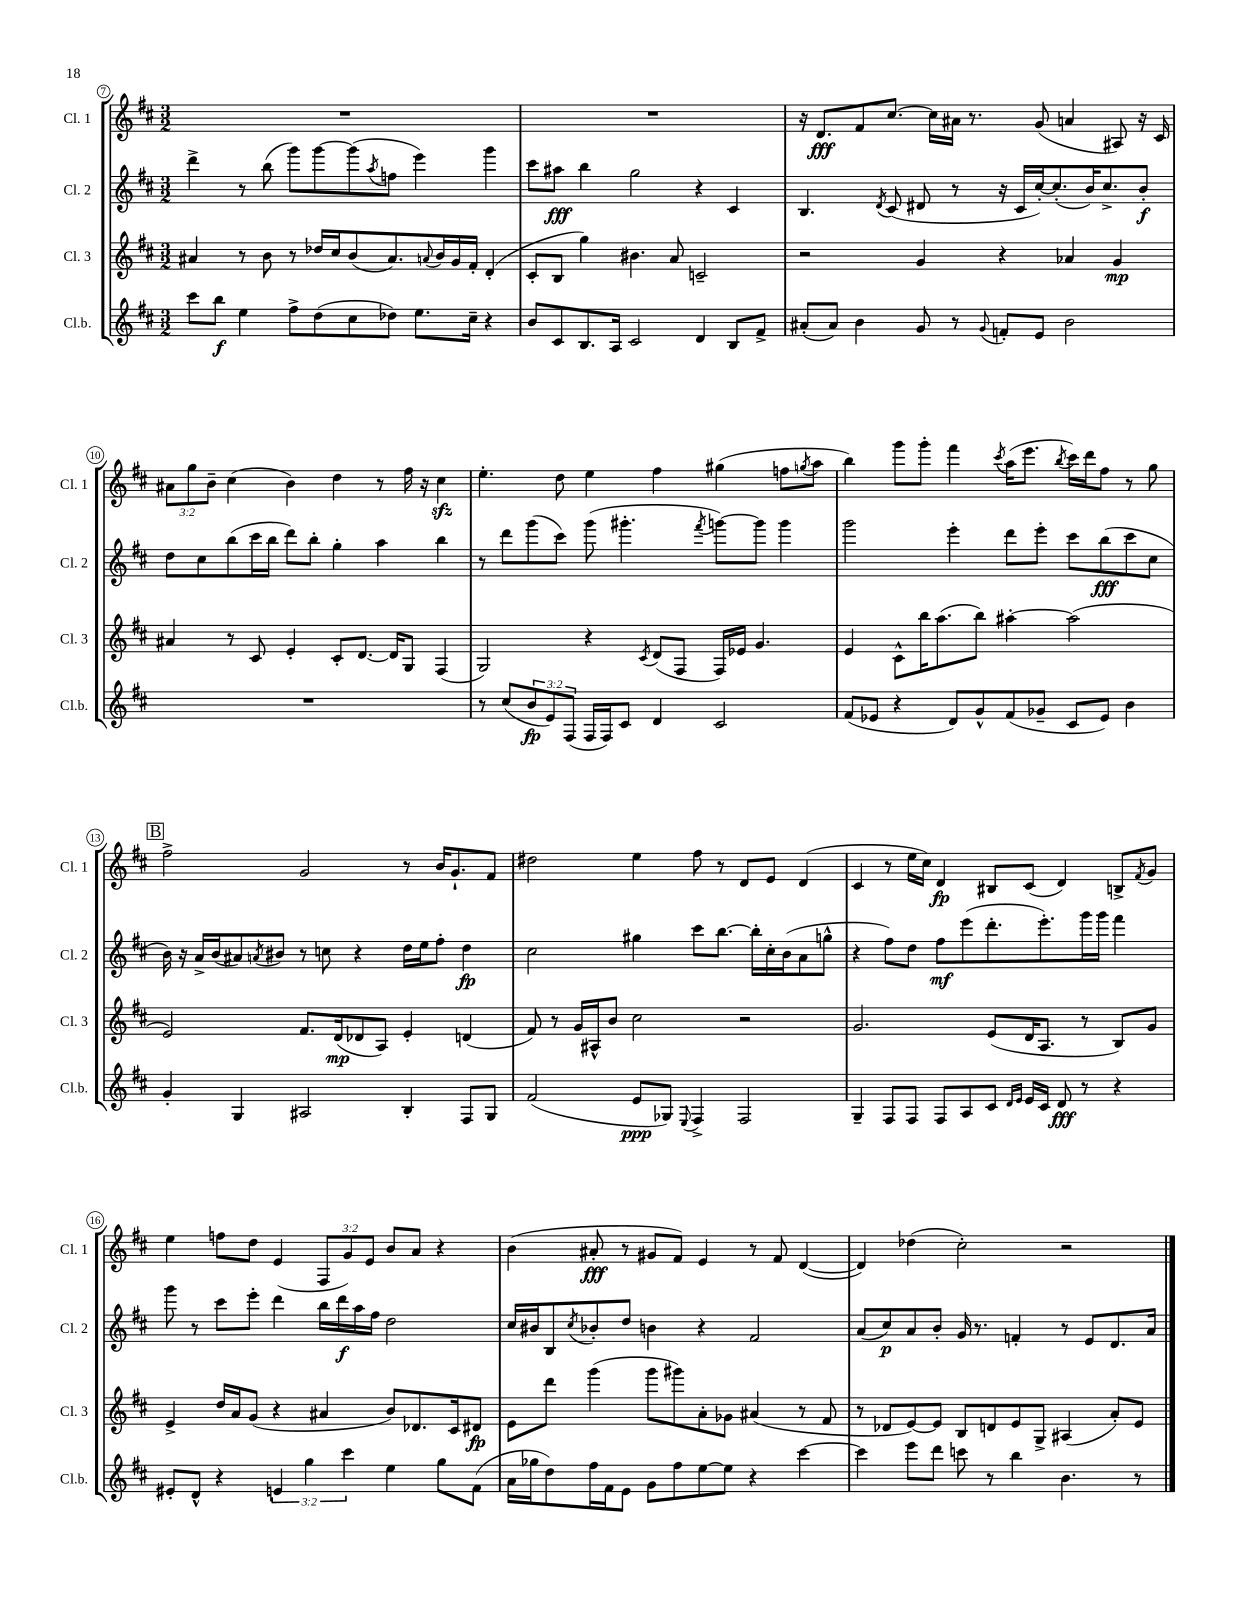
<<
\new StaffGroup <<
\new Staff = "s0" \with { instrumentName = "Cl. 1" shortInstrumentName = "Cl. 1" } {
    \clef treble \key d \major \numericTimeSignature \time 3/2 \override Staff.TupletNumber.text = #tuplet-number::calc-fraction-text
    R1. |
    R1. |
    r16 d'8.\fff fis'8 cis''8.~ cis''16 ais'16 r8. g'8( a'4 ais8) r16 cis'16 |
    \tuplet 3/2 { ais'8 g''8 b'8-- } cis''4( b'4) d''4 r8 fis''16 r16 cis''4\sfz |
    e''4.-. d''8 e''4 fis''4 gis''4( f''8 \acciaccatura { g''8 } a''8 |
    b''4) g'''8 g'''8-. fis'''4 \acciaccatura { cis'''8 } a''16( e'''8. \acciaccatura { b''8 } cis'''16) d'''16 fis''8 r8 g''8 |
    \mark \markup { \box "B" } fis''2-> g'2 r8 b'16 g'8.-! fis'8 |
    dis''2 e''4 fis''8 r8 d'8 e'8 d'4( |
    cis'4 r8 e''16 cis''16) d'4\fp bis8 cis'8( d'4) b8-> \acciaccatura { fis'8 } g'8 |
    e''4 f''8 d''8 e'4( \tuplet 3/2 { fis8 g'8) e'8 } b'8 a'8 r4 |
    b'4( ais'8-.\fff r8 gis'8 fis'8) e'4 r8 fis'8 d'4~( |
    d'4) des''4( cis''2-.) r2 \bar "|." |
}
\new Staff = "s1" \with { instrumentName = "Cl. 2" shortInstrumentName = "Cl. 2" } {
    \clef treble \key d \major \numericTimeSignature \time 3/2
    d'''4-> r8 b''8( g'''8) g'''8~ g'''8( \acciaccatura { a''8 } f''8 e'''4) g'''4 |
    cis'''8 ais''8\fff b''4 g''2 r4 cis'4 |
    b4. \acciaccatura { d'8 } cis'8( dis'8 r8 r16 cis'16 cis''16~-.) cis''8.-.( b'16) cis''8.-> b'8-.\f |
    d''8 cis''8 b''8( cis'''16 b''16 d'''8) b''8-. g''4-. a''4 b''4 |
    r8 d'''8 g'''8( cis'''8) g'''8( gis'''4.-. \acciaccatura { fis'''8 } g'''8~) g'''8 g'''4 |
    g'''2 e'''4-. d'''8 e'''8-. cis'''8 b''8\fff( cis'''8 cis''8 |
    \mark \markup { \box "B" } b'16) r16 a'16-> b'16( ais'8) \acciaccatura { a'8 } bis'8 r8 c''8 r4 d''16 e''16 fis''8-. d''4\fp |
    cis''2 gis''4 cis'''8 b''8.~ b''16-. cis''16-. b'16( a'8 g''8-^ |
    r4 fis''8) d''8 fis''8\mf e'''8( d'''8.-. e'''8.-.) g'''16 g'''16 fis'''4 |
    g'''8 r8 cis'''8 e'''8-. d'''4 b''16 d'''16\f a''16 fis''16 d''2 |
    cis''16 bis'16 b8 \acciaccatura { cis''8 } bes'8-. d''8 b'4 r4 fis'2 |
    a'8( cis''8\p) a'8 b'8-. g'16 r8. f'4-. r8 e'8 d'8. a'16 \bar "|." |
}
\new Staff = "s2" \with { instrumentName = "Cl. 3" shortInstrumentName = "Cl. 3" } {
    \clef treble \key d \major \numericTimeSignature \time 3/2
    ais'4 r8 b'8 r8 des''16 cis''16 b'8( ais'8.) \appoggiatura { a'8 } b'16 g'16 fis'16-. d'4-.( |
    cis'8-. b8 g''4) bis'4. a'8 c'2-- |
    r2 g'4 r4 aes'4 g'4\mp |
    ais'4 r8 cis'8 e'4-. cis'8-. d'8.~ d'16 g8 fis4( |
    g2) r4 \acciaccatura { cis'8 } d'8( fis8 fis16) ees'16 g'4. |
    e'4 cis'8-^ b''16 a''8.( b''8) ais''4~-. ais''2( |
    \mark \markup { \box "B" } e'2) fis'8. d'16\mp( des'8 a8) e'4-. d'4( |
    fis'8) r8 g'16 ais16-^ b'8 cis''2 r2 |
    g'2. e'8( d'16 a8. r8 b8) g'8 |
    e'4-> d''16 a'16 g'8( r4 ais'4 b'8) des'8. cis'16 dis'8\fp |
    e'8 d'''8 g'''4( g'''8 gis'''8) a'8-. ges'8 ais'4( r8 fis'8 |
    r8 des'8 e'8~) e'8 b8 d'8 e'8 g8-> ais4( a'8-.) e'8 \bar "|." |
}
\new Staff = "s3" \with { instrumentName = "Cl.b." shortInstrumentName = "Cl.b." } {
    \clef treble \key d \major \numericTimeSignature \time 3/2 \override Staff.TupletNumber.text = #tuplet-number::calc-fraction-text
    cis'''8 b''8\f e''4 fis''8-> d''8( cis''8 des''8) e''8. cis''16-- r4 |
    b'8 cis'8 b8. a16 cis'2 d'4 b8 fis'8-> |
    ais'8-.( ais'8) b'4 g'8 r8 \appoggiatura { g'8 } f'8-. e'8 b'2 |
    R1. |
    r8 cis''8( \tuplet 3/2 { b'8\fp e'8) fis8( } fis16 fis16) cis'8 d'4 cis'2 |
    fis'8( ees'8 r4 d'8) g'8-^ fis'8( ges'8-- cis'8 ees'8) b'4 |
    \mark \markup { \box "B" } g'4-. g4 ais2 b4-. fis8 g8 |
    fis'2( e'8\ppp ges8) \appoggiatura { e8 } fis4-> fis2 |
    g4-- fis8 fis8 fis8 a8 cis'8 \grace { d'16 e'16 } e'16 cis'16 d'8\fff r8 r4 |
    eis'8-. d'8-^ r4 \tuplet 3/2 { e'4 g''4 cis'''4 } e''4 g''8 fis'8( |
    a'16 ges''16 d''8) fis''16 fis'16 e'8 g'8 fis''8 e''8~ e''8 r4 cis'''4~ |
    cis'''4 e'''8 d'''8 c'''8 r8 b''4 b'4. r8 \bar "|." |
}
>>
>>
\layout { \context { \Score currentBarNumber = #7 \override BarNumber.stencil = #(make-stencil-circler 0.1 0.3 ly:text-interface::print) } }
